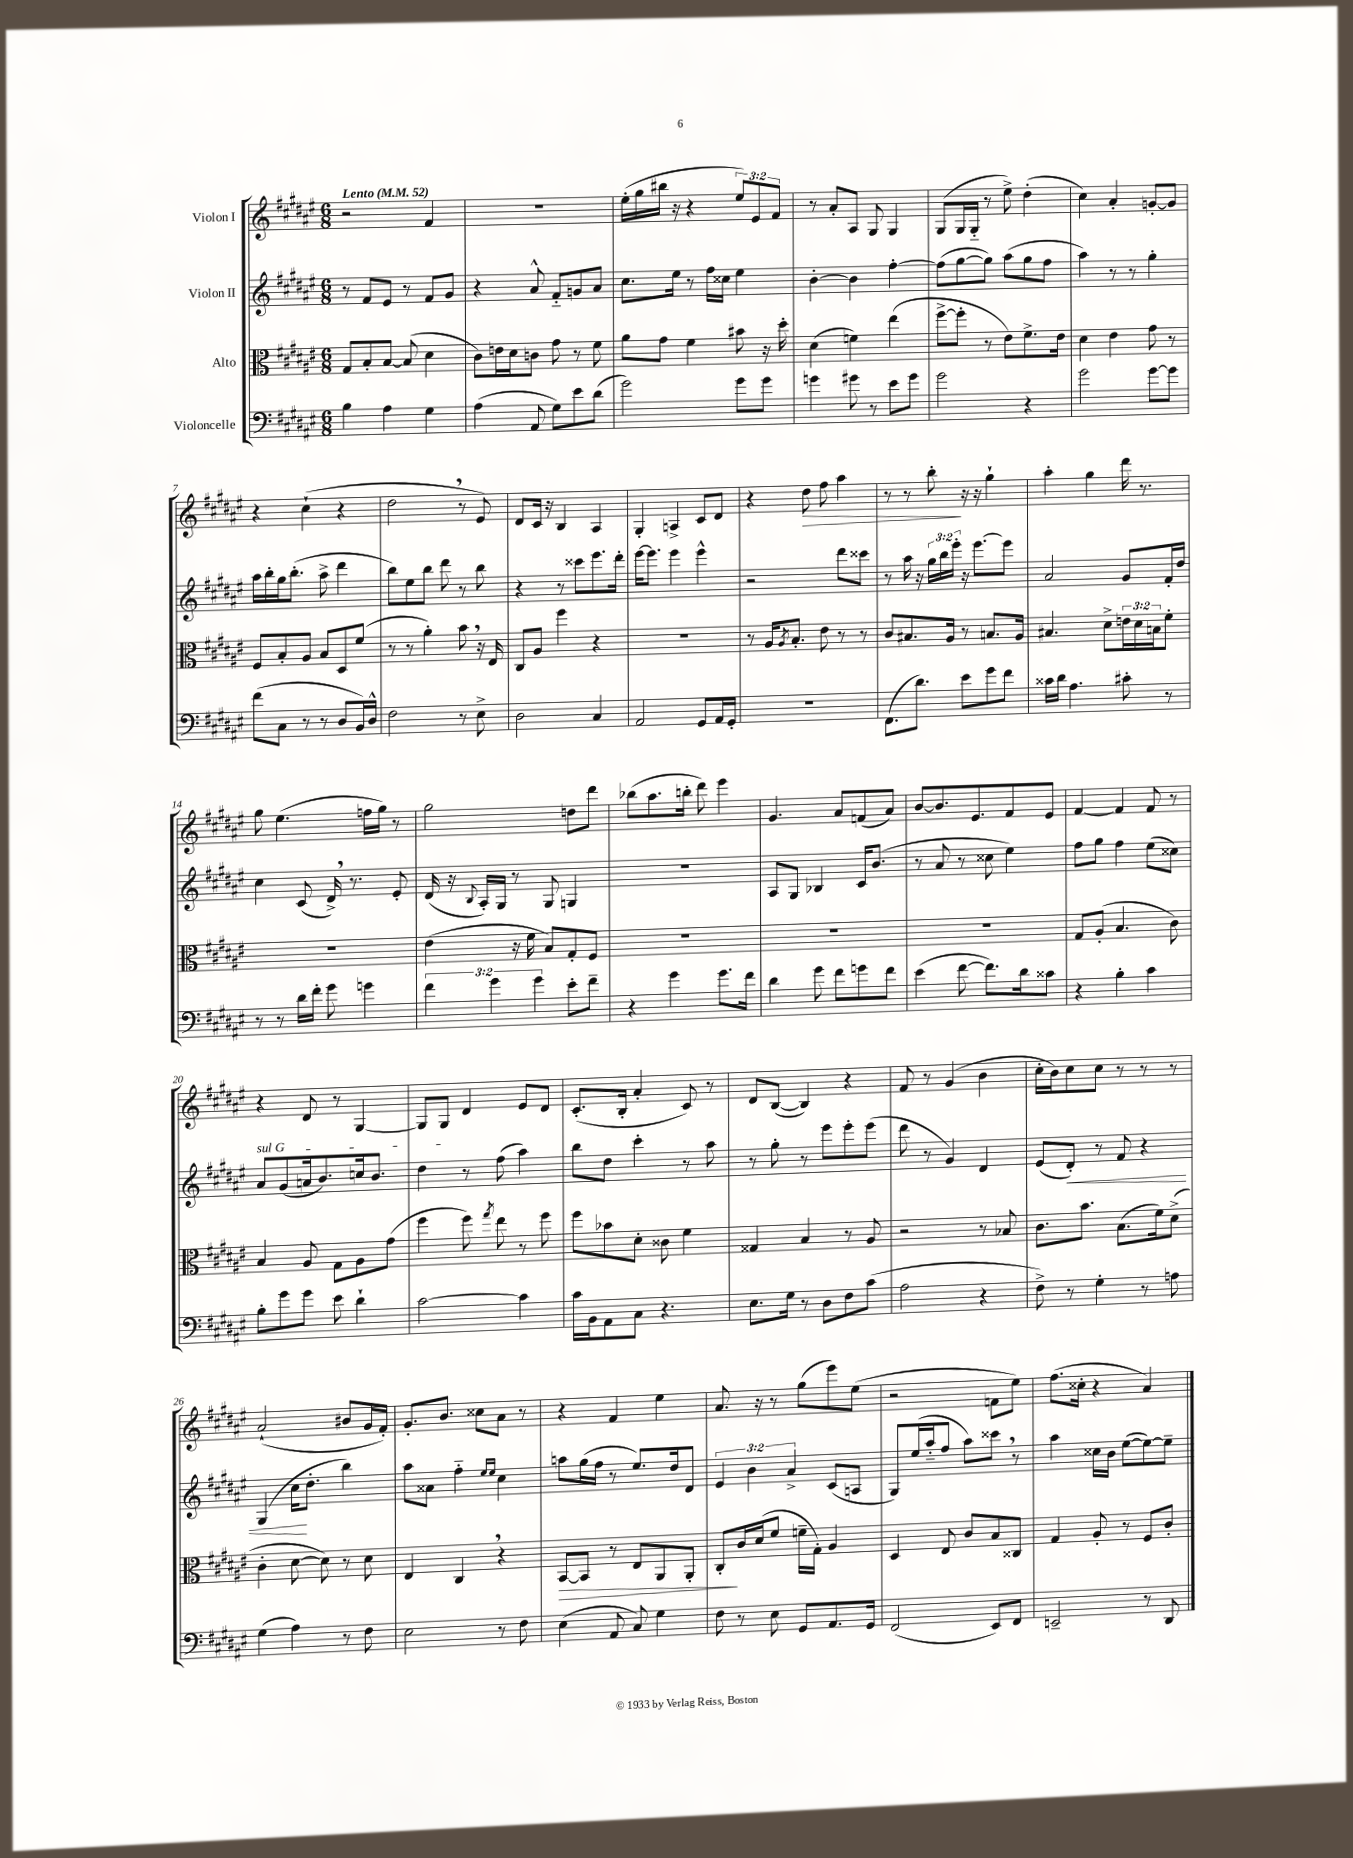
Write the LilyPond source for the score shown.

<<
\new StaffGroup <<
\new Staff = "s0" \with { instrumentName = "Violon I" } {
    \clef treble \key fis \major \numericTimeSignature \time 6/8 \override Staff.TupletNumber.text = #tuplet-number::calc-fraction-text \tempo "Lento" 4 = 52
    r2 fis'4 |
    R2. |
    eis''16-.( gis''16 bis''16 r16 r4 \tuplet 3/2 { eis''8) eis'8 fis'8 } |
    r8 ais'8-. ais8 gis8 gis4 |
    gis8( gis16 gis16-_ r8 eis''8->) dis''4-.( |
    cis''4) ais'4-. g'8~-. g'8 |
    r4 cis''4-!( r4 |
    dis''2 \breathe r8 eis'8) |
    dis'8 cis'16 r16 b4 ais4 |
    gis4-. a4-> cis'8 dis'8 |
    r4 dis''8\> fis''8 ais''4 |
    r8 r8 b''8-.\! r16 r16 gis''4-! |
    ais''4-. gis''4 dis'''16 r8. |
    gis''8 eis''4.( f''16 gis''16) r8 |
    gis''2 d''8 dis'''8 |
    bes''8( ais''8. b''16-. dis'''8) eis'''4 |
    gis'4. ais'8 f'8( ais'8) |
    b'8~ b'8. eis'8. fis'8 eis'8 |
    fis'4~ fis'4 fis'8 r8 |
    r4 dis'8 r8 gis4~ |
    gis8 gis8 dis'4 eis'8 dis'8 |
    cis'8.-.( b16-. ais'4-. cis'8) r8 |
    dis'8 b8~( b4) r4 |
    fis'8 r8 gis'4( b'4 |
    cis''16-. b'16) cis''8 cis''8 r8 r8 r8 |
    ais'2-!( bis'8 gis'16 fis'16-.) |
    gis'8.-. b'8. cisis''8 ais'8 r8 |
    r4 fis'4 eis''4 |
    ais'8. r16 r8 gis''8( eis'''8) eis''8( |
    r2 f'8 eis''8) |
    fis''8.( cisis''16-. r4 ais'4) \bar "|." |
}
\new Staff = "s1" \with { instrumentName = "Violon II" } {
    \clef treble \key fis \major \numericTimeSignature \time 6/8 \override Staff.TupletNumber.text = #tuplet-number::calc-fraction-text
    r8 fis'8 eis'8 r8 fis'8 gis'8 |
    r4 ais'8-^ fis'8-_ g'8 ais'8 |
    cis''8. eis''16 r8 fis''16 cisis''16 eis''4 |
    b'4~-. b'4 fis''4~-. |
    fis''8( gis''8~ gis''8) ais''8( gis''8 fis''8 |
    ais''4) r8 r8 gis''4-. |
    ais''16 b''16-. gis''16 b''8.-.( ais''8-> dis'''4 |
    b''8) eis''8 b''8 dis'''8 r8 b''8 |
    r4 r8 cisis'''8 eis'''8. dis'''16-. |
    eis'''16~ eis'''8. eis'''4 eis'''4-^ |
    r2 dis'''8 cisis'''8 |
    r8 ais''16 r16 \tuplet 3/2 { gis''16 b''16 eis'''16-. } r16 eis'''8.~ eis'''8 |
    ais'2 gis'8 fis'16-. dis''16 |
    cis''4 cis'8( dis'16->) \breathe r8. eis'8-. |
    dis'16( r16 \appoggiatura { b8 } ais16-.) gis16 r8 gis8 g4 |
    R2. |
    ais8 gis8 bes4 cis'16 b'8.( |
    r8 ais'8 r8 cisis''8 eis''4) |
    fis''8 gis''8 fis''4 eis''8( cisis''8) |
    \once \override TextSpanner.bound-details.left.text = \markup { \italic "sul G" } ais'8\startTextSpan gis'8( a'16 b'8.) c''16 b'8. |
    dis''4\stopTextSpan r8 fis''8( ais''4) |
    b''8 dis''8 cis'''4-. r8 ais''8 |
    r8 gis''8-. r8 eis'''8 eis'''8-. eis'''8( |
    dis'''8 r8 gis'4) dis'4 |
    eis'8( dis'8-.\<) r8 fis'8 r4 |
    gis4( cis''16\! dis''8.-. b''4) |
    ais''8 aisis'8 fis''4-_ \grace { eis''16 eis''16 } cis''4 |
    a''8 gis''16( fis''16 r8 eis''8.) dis''16 dis'8 |
    \tuplet 3/2 { eis'4 b'4 ais'4-> } cis'8( a8 |
    gis8) eis''16( ais''16-_ fis''8 ais''8) cisis'''8 \breathe r8 |
    ais''4 cisis''16 b'16 eis''8~( eis''8~) eis''8-- \bar "|." |
}
\new Staff = "s2" \with { instrumentName = "Alto" } {
    \clef alto \key fis \major \numericTimeSignature \time 6/8 \override Staff.TupletNumber.text = #tuplet-number::calc-fraction-text
    gis8 b8-. b8~ b8( dis'4 |
    cis'8) e'16 dis'16 c'8 gis'8 r8 fis'8 |
    ais'8 gis'8 fis'4 bis'8 r16 dis''16-. |
    dis'4( f'4) eis''4( |
    fis''8~-> fis''8-. r8 eis'8) fis'8.-> eis'16 |
    dis'4 eis'4 gis'8 r8 |
    fis8 b8-. ais8 b8 dis8 fis'8( |
    r8 r8 ais'4-.) b'8 \breathe r16 eis16 |
    cis8 ais8 fis''4 r4 |
    R2. |
    r8 ais16 \acciaccatura { ais8 } b8.-. eis'8 r8 r8 |
    cis'8 bis8. ais16 r8 b8. ais16 |
    bis4. dis'8-> \tuplet 3/2 { e'16 dis'16 b16 } fis'8-. |
    R2. |
    eis'4( r16 fis'16 b8) gis8-. fis8 |
    R2. |
    R2. |
    R2. |
    gis8 ais8-.( b4. cis'8) |
    b4 ais8 gis8 ais8 gis'8( |
    fis''4 fis''8) \acciaccatura { gis''8 } eis''8 r8 fis''8 |
    fis''8 bes'8 dis'8-. cisis'8 fis'4 |
    gisis4 b4 r8 ais8 |
    r2 r8 bes8 |
    cis'8. b'8. b8.( fis'16) dis'8->( |
    cis'4-. dis'8~ dis'8) r8 dis'8 |
    eis4 cis4 \breathe r4 |
    b,8~\> b,8 r8 eis8 ais,8 ais,8-. |
    cis8-.\! cis'16 dis'16( fis'8 f'16-- gis16-.) ais4 |
    dis4 eis8 cis'8 b8 cisis8 |
    gis4 ais8-. r8 fis8 cis'8-. \bar "|." |
}
\new Staff = "s3" \with { instrumentName = "Violoncelle" } {
    \clef bass \key fis \major \numericTimeSignature \time 6/8 \override Staff.TupletNumber.text = #tuplet-number::calc-fraction-text
    b4 ais4 gis4 |
    ais4( ais,8 gis8) eis'8 dis'8( |
    gis'2) gis'8 gis'8 |
    g'4 gis'8 r8 eis'8 gis'8 |
    gis'2 r4 |
    gis'2 gis'8~ gis'8 |
    fis'8( cis8 r8 r8 dis8 b,16) dis16-^ |
    fis2 r8 eis8-> |
    dis2 cis4 |
    ais,2 gis,8 ais,16 gis,16-. |
    R2. |
    fis,8.( dis'8.) eis'8 gis'8 fis'8 |
    cisis'16 dis'16 ais4. cis'8-. r8 |
    r8 r8 dis'16 fis'16-. gis'8 g'4 |
    \tuplet 3/2 { fis'4 gis'4 gis'4 } eis'8-. fis'8-- |
    r4 gis'4 gis'8. fis'16 |
    dis'4 gis'8 fis'8 g'8 fis'8 |
    eis'4( fis'8~ fis'8.) dis'16 cisis'8 |
    r4 b4-. cis'4 |
    b8-. gis'8 gis'8 eis'8 dis'4-! |
    cis'2~ cis'4 |
    cis'16 b,16 ais,8 cis8 r4. |
    eis8. gis16 r8 dis8 fis8 cis'8( |
    ais2 r4 |
    fis8->) r8 gis4-. r8 a8 |
    gis4( ais4) r8 fis8 |
    eis2 r8 fis8 |
    eis4( ais,8 cis8) gis4 |
    fis8 r8 eis8 gis,8 ais,8. gis,16 |
    fis,2( eis,8) fis,8 |
    e,2-- r8 dis,8 \bar "|." |
}
>>
>>
